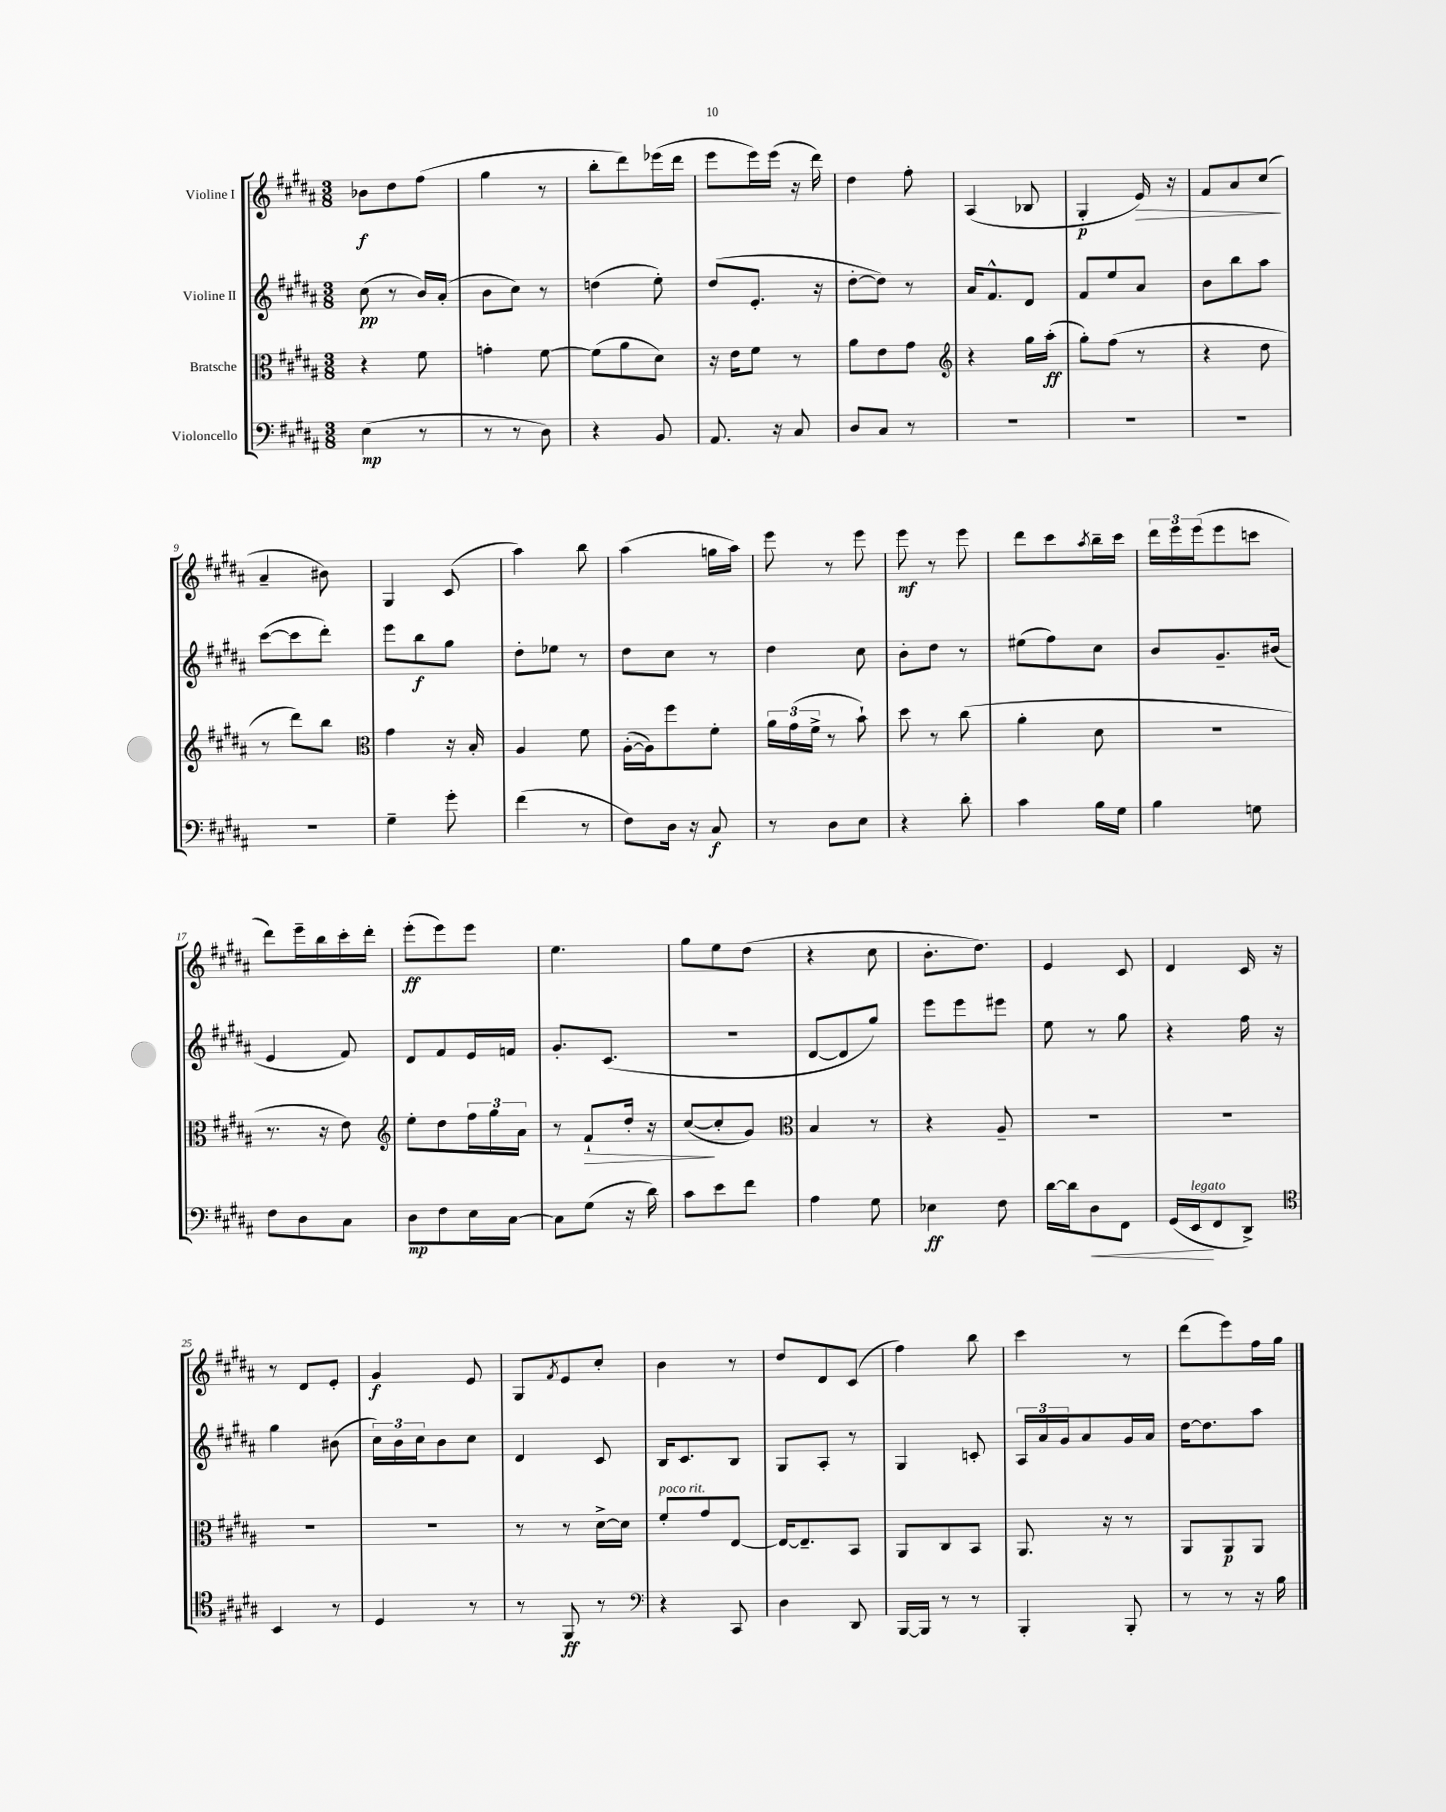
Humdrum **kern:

**kern	**dynam	**kern	**dynam	**kern	**dynam	**kern	**dynam
*part4	*part4	*part3	*part3	*part2	*part2	*part1	*part1
*staff4	*staff4	*staff3	*staff3	*staff2	*staff2	*staff1	*staff1
*I"Violoncello	*	*I"Bratsche	*	*I"Violine II	*	*I"Violine I	*
*clefF4	*	*clefC3	*	*clefG2	*	*clefG2	*
*k[f#c#g#d#a#]	*	*k[f#c#g#d#a#]	*	*k[f#c#g#d#a#]	*	*k[f#c#g#d#a#]	*
*M3/8	*	*M3/8	*	*M3/8	*	*M3/8	*
=1	=1	=1	=1	=1	=1	=1	=1
(4E\	mp	4r	.	(8cc#\	pp	8b-X\L	f
.	.	.	.	8r	.	8dd#\	.
8r	.	8f#\	.	16b/LL)	.	(8ff#\J	.
.	.	.	.	(16a#'/JJ	.	.	.
=2	=2	=2	=2	=2	=2	=2	=2
8r	.	4gn'\	.	8b\L	.	4gg#\	.
8r	.	.	.	8cc#\J)	.	.	.
8D#\)	.	[8f#\	.	8r	.	8r	.
=3	=3	=3	=3	=3	=3	=3	=3
4r	.	(8f#\L]	.	(4ddn\	.	8bb'\L	.
.	.	8a#\	.	.	.	8ddd#\)	.
8BB/	.	8d#\J)	.	8ee'\)	.	(16eee-X\L	.
.	.	.	.	.	.	16ddd#\JJ	.
=4	=4	=4	=4	=4	=4	=4	=4
8.AA#/	.	16r	.	(8dd#/L	.	8eee\L	.
.	.	16e\KL	.	.	.	.	.
.	.	8f#\J	.	8.e'/J	.	16eee\L)	.
16r	.	.	.	.	.	(16eee\JJ	.
8C#/	.	8r	.	.	.	16r	.
.	.	.	.	16r	.	16ddd#\)	.
=5	=5	=5	=5	=5	=5	=5	=5
8D#/L	.	8a#\L	.	[8dd#'\L	.	4dd#\	.
8C#/J	.	8e\	.	8dd#\J])	.	.	.
8r	.	8g#\J	.	8r	.	8ff#'\	.
=6	=6	=6	=6	=6	=6	=6	=6
*	*	*clefG2	*	*	*	*	*
4.r	.	4r	.	16a#/KL	.	(4A#/	.
.	.	.	.	8.f#^^/	.	.	.
.	.	16gg#\LL	.	8d#/J	.	8B-X/	.
.	.	(16aa#'\JJ	ff	.	.	.	.
=7	=7	=7	=7	=7	=7	=7	=7
4.r	.	8gg#'\L)	.	8f#/L	.	4G#'/	p
.	.	(8ff#\J	.	8ee/	.	.	.
!	!	!	!	!	!	!	!LO:HP:b
.	.	8r	.	8a#/J	.	16e/)	>
.	.	.	.	.	.	16r	.
=8	=8	=8	=8	=8	=8	=8	=8
4.r	.	4r	.	8b\L	.	8f#/L	.
.	.	.	.	8bb\	.	8a#/	.
.	.	8dd#\	.	8aa#\J	.	(8cc#/J	.
.	.	.	.	.	.	.	]
!!LO:LB:g=z
=9	=9	=9	=9	=9	=9	=9	=9
4.r	.	8r	.	([8ccc#\L	.	4a#~/	.
.	.	8ddd#\L)	.	8ccc#\]	.	.	.
.	.	8bb\J	.	8ddd#'\J)	.	8b#X\)	.
=10	=10	=10	=10	=10	=10	=10	=10
*	*	*clefC3	*	*	*	*	*
4G#~\	.	4g#\	.	8eee\L	.	4G#/	.
.	.	.	.	8bb\	f	.	.
8g#'\	.	16r	.	8gg#\J	.	(8c#/	.
.	.	16B'/	.	.	.	.	.
=11	=11	=11	=11	=11	=11	=11	=11
(4f#\	.	4A#/	.	8dd#'\L	.	4aa#\)	.
.	.	.	.	8ee-X\J	.	.	.
8r	.	8f#\	.	8r	.	8bb\	.
=12	=12	=12	=12	=12	=12	=12	=12
8F#\L)	.	([16A#'\LL	.	8dd#\L	.	(4aa#\	.
.	.	16A#\J])	.	.	.	.	.
16D#\Jk	.	8ff#\	.	8cc#\J	.	.	.
16r	.	.	.	.	.	.	.
8C#/	f	8f#'\J	.	8r	.	16ggn\LL	.
.	.	.	.	.	.	16aa#\JJ)	.
=13	=13	=13	=13	=13	=13	=13	=13
8r	.	24a#\LL	.	4dd#\	.	8eee\	.
.	.	(24g#\	.	.	.	.	.
.	.	24f#^\JJ	.	.	.	.	.
8D#\L	.	8r	.	.	.	8r	.
8E\J	.	8b`\)	.	8cc#\	.	8eee\	.
=14	=14	=14	=14	=14	=14	=14	=14
4r	.	8dd#\	.	8b'\L	.	8eee\	mf
.	.	8r	.	8dd#\J	.	8r	.
8d#'\	.	(8cc#\	.	8r	.	8eee\	.
=15	=15	=15	=15	=15	=15	=15	=15
4c#\	.	4a#'\	.	(8ee#X\L	.	8ddd#\L	.
.	.	.	.	8ff#\)	.	8ccc#\	.
.	.	.	.	.	.	8qaa#/	.
16B\LL	.	8d#\	.	8cc#\J	.	16bb~\L	.
16G#\JJ	.	.	.	.	.	16ccc#\JJ	.
=16	=16	=16	=16	=16	=16	=16	=16
4B\	.	4.r	.	8b/L	.	24ddd#\LL	.
.	.	.	.	.	.	24eee\	.
.	.	.	.	.	.	(24eee\J	.
.	.	.	.	8.g#~/	.	8eee\	.
8Gn\	.	.	.	.	.	8cccn\J	.
.	.	.	.	(16b#X/Jk	.	.	.
!!LO:LB:g=z
=17	=17	=17	=17	=17	=17	=17	=17
8F#\L	.	8.r	.	4e/	.	8ddd#\L)	.
8D#\	.	.	.	.	.	16eee~\L	.
.	.	16r	.	.	.	16bb\	.
8C#\J	.	8e\)	.	8f#/)	.	16ccc#'\	.
.	.	.	.	.	.	16ddd#'\JJ	.
=18	=18	=18	=18	=18	=18	=18	=18
*	*	*clefG2	*	*	*	*	*
8D#\L	mp	8ee'\L	.	8d#/L	.	(8eee'\L	ff
8F#\	.	8dd#\	.	8f#/	.	8eee\)	.
16E\L	.	24ff#\L	.	16e/L	.	8eee\J	.
.	.	24gg#\	.	.	.	.	.
[16C#\JJ	.	.	.	16fn/JJ	.	.	.
.	.	24a#\JJ	.	.	.	.	.
=19	=19	=19	=19	=19	=19	=19	=19
8C#\L]	.	8r	.	8.g#'/L	.	4.ee\	.
!	!	!	!LO:HP:b	!	!	!	!
(8G#\J	.	8f#`/L	>	.	.	.	.
.	.	.	.	(8.c#/J	.	.	.
16r	.	16dd#'/Jk	.	.	.	.	.
16d#\)	.	16r	.	.	.	.	.
=20	=20	=20	=20	=20	=20	=20	=20
8c#\L	.	([8cc#/L	.	4.r	.	8gg#\L	.
8e\	.	8cc#'/]	]	.	.	8ee\	.
8f#\J	.	8g#/J)	.	.	.	(8dd#\J	.
=21	=21	=21	=21	=21	=21	=21	=21
*	*	*clefC3	*	*	*	*	*
4A#\	.	4B/	.	[8d#/L	.	4r	.
.	.	.	.	8d#/]	.	.	.
8G#\	.	8r	.	8gg#/J)	.	8cc#\	.
=22	=22	=22	=22	=22	=22	=22	=22
4E-X\	ff	4r	.	8eee\L	.	8.b'\L	.
.	.	.	.	8eee\	.	.	.
.	.	.	.	.	.	8.dd#\J)	.
8F#\	.	8A#~/	.	8eee#X\J	.	.	.
=23	=23	=23	=23	=23	=23	=23	=23
[16d#\LL	.	4.r	.	8ee\	.	4e/	.
16d#\J]	.	.	.	.	.	.	.
!	!LO:HP:b	!	!	!	!	!	!
8D#\	<	.	.	8r	.	.	.
8FF#\J	.	.	.	8gg#\	.	8c#/	.
=24	=24	=24	=24	=24	=24	=24	=24
(16GG#/LL	.	4.r	.	4r	.	4d#/	.
!LO:TX:a:i:t=legato	!	!	!	!	!	!	!
16EE/J	.	.	.	.	.	.	.
8FF#/	[	.	.	.	.	.	.
8DD#^/J)	.	.	.	16ff#\	.	16c#/	.
.	.	.	.	16r	.	16r	.
!!LO:LB:g=z
=25	=25	=25	=25	=25	=25	=25	=25
*clefC4	*	*	*	*	*	*	*
4BB/	.	4.r	.	4gg#\	.	8r	.
.	.	.	.	.	.	8d#/L	.
8r	.	.	.	(8b#X\	.	8e'/J	.
=26	=26	=26	=26	=26	=26	=26	=26
4D#/	.	4.r	.	24cc#\LL)	.	4g#/	f
.	.	.	.	24b\	.	.	.
.	.	.	.	24cc#\J	.	.	.
.	.	.	.	8b\	.	.	.
8r	.	.	.	8cc#\J	.	8e/	.
=27	=27	=27	=27	=27	=27	=27	=27
8r	.	8r	.	4d#/	.	8G#/L	.
.	.	.	.	.	.	8qf#/	.
8FF#/	ff	8r	.	.	.	8e/	.
8r	.	[16d#^\LL	.	8c#/	.	8cc#'/J	.
.	.	16d#\JJ]	.	.	.	.	.
=28	=28	=28	=28	=28	=28	=28	=28
*clefF4	*	*	*	*	*	*	*
!	!	!LO:TX:a:i:t=poco rit.	!	!	!	!	!
4r	.	8f#'/L	.	16B/KL	.	4b\	.
.	.	.	.	8.c#/	.	.	.
.	.	8g#/	.	.	.	.	.
8CC#/	.	[8E/J	.	8B/J	.	8r	.
=29	=29	=29	=29	=29	=29	=29	=29
4D#\	.	16E/KL_	.	8G#/L	.	8dd#/L	.
.	.	8.E~/]	.	.	.	.	.
.	.	.	.	8A#'/J	.	8d#/	.
8DD#/	.	8BB/J	.	8r	.	(8c#/J	.
=30	=30	=30	=30	=30	=30	=30	=30
[16BBB/LL	.	8AA#/L	.	4G#/	.	4ff#\)	.
16BBB/JJ]	.	.	.	.	.	.	.
8r	.	8C#/	.	.	.	.	.
8r	.	8BB/J	.	8cn'/	.	8bb\	.
=31	=31	=31	=31	=31	=31	=31	=31
4BBB'/	.	8.AA#/	.	24A#/LL	.	4ccc#\	.
.	.	.	.	24a#/	.	.	.
.	.	.	.	24g#/J	.	.	.
.	.	.	.	8a#/	.	.	.
.	.	16r	.	.	.	.	.
8BBB'/	.	8r	.	16g#/L	.	8r	.
.	.	.	.	16a#/JJ	.	.	.
=32	=32	=32	=32	=32	=32	=32	=32
8r	.	8AA#/L	.	[16dd#\KL	.	(8ddd#\L	.
.	.	.	.	8.dd#\]	.	.	.
8r	.	8AA#/	p	.	.	8eee\)	.
16r	.	8AA#/J	.	8aa#\J	.	16ff#\L	.
16B\	.	.	.	.	.	16gg#\JJ	.
==	==	==	==	==	==	==	==
*-	*-	*-	*-	*-	*-	*-	*-
